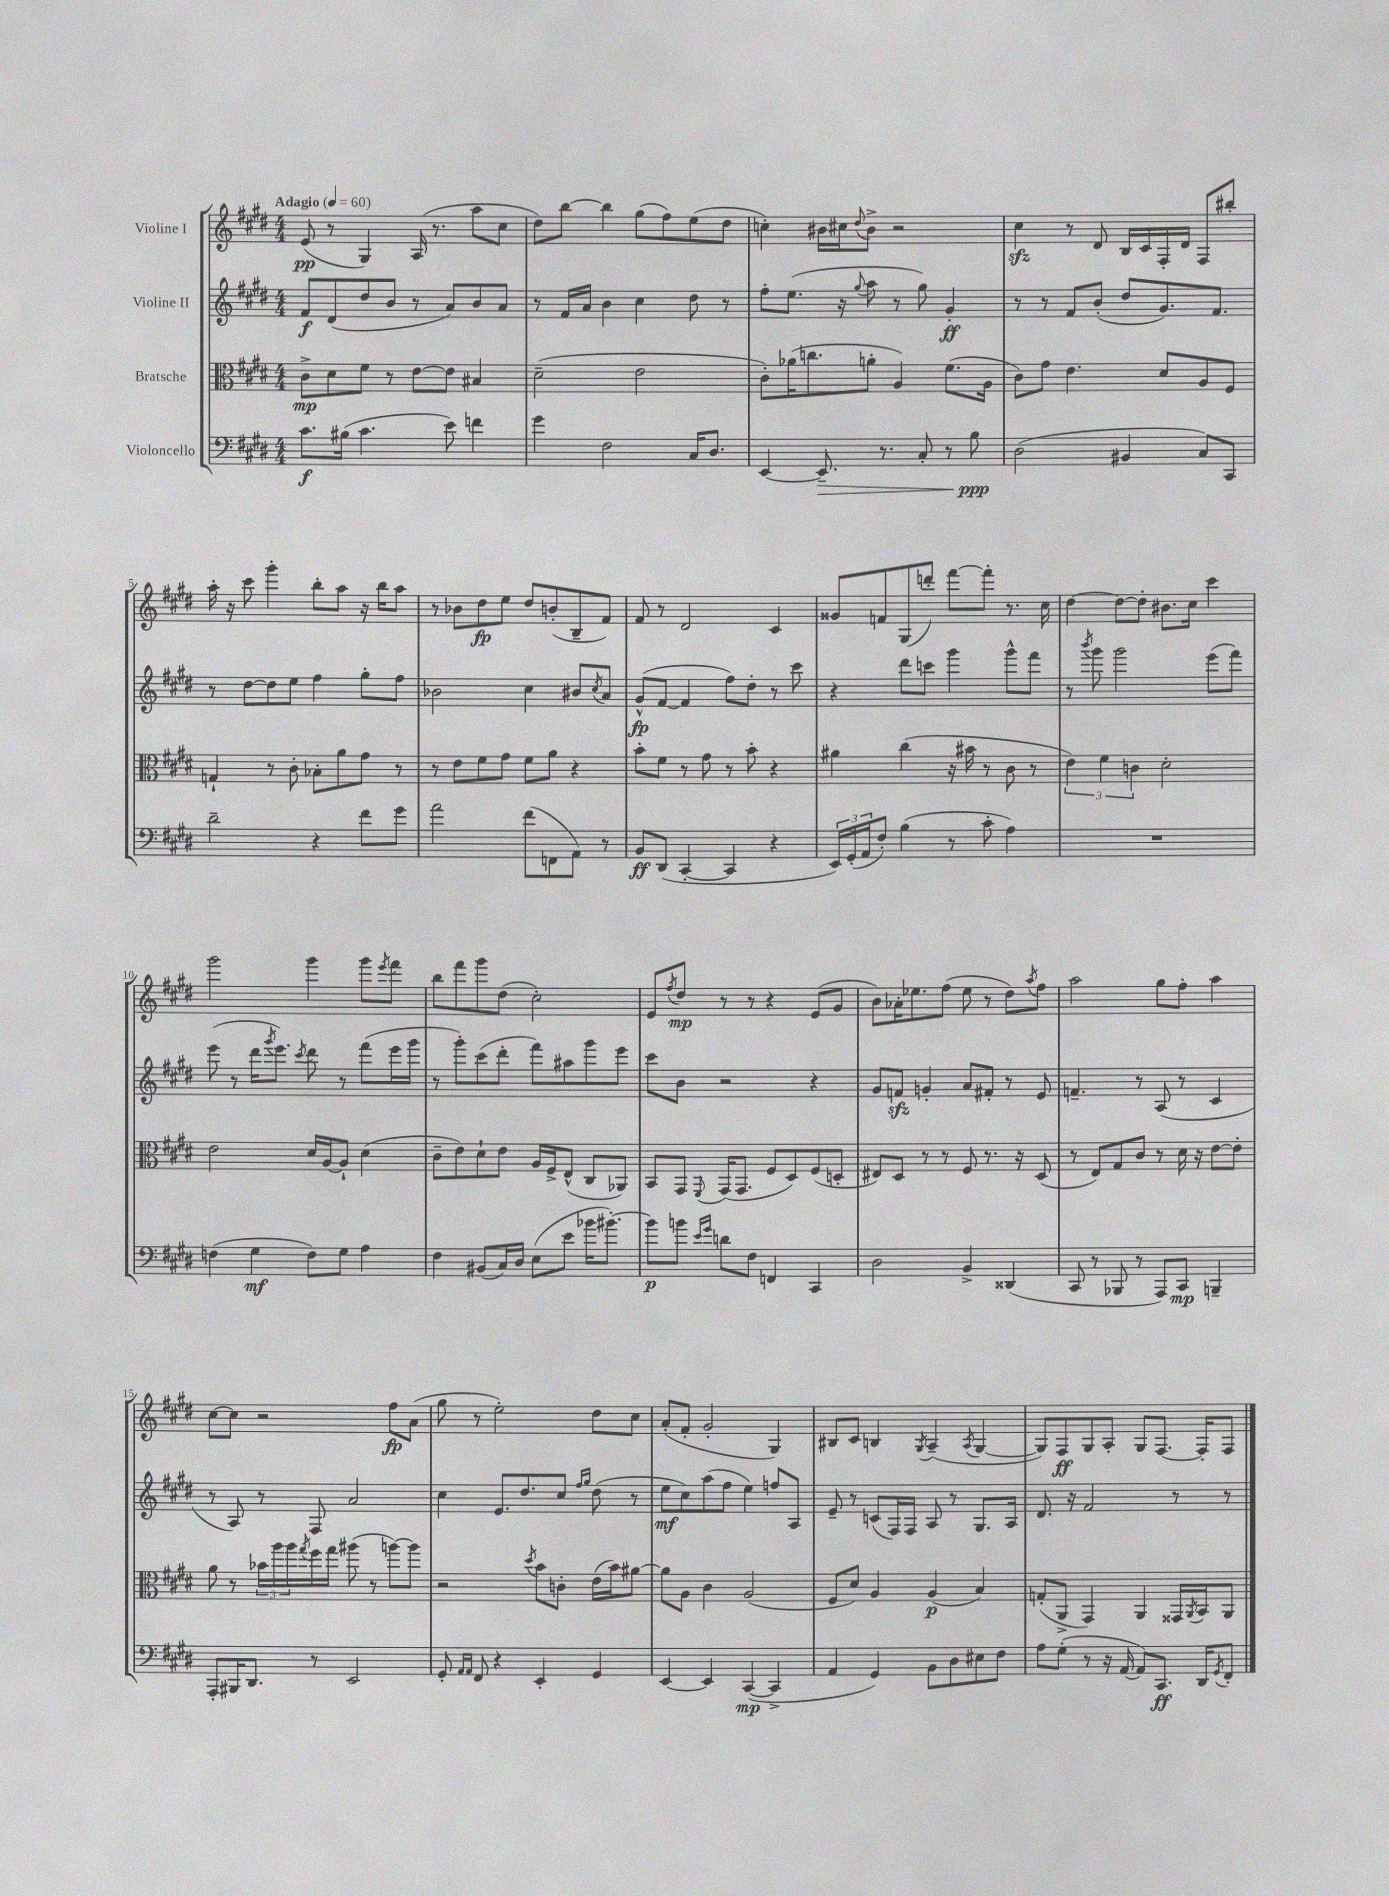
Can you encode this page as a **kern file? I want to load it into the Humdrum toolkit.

**kern	**dynam	**kern	**dynam	**kern	**dynam	**kern	**dynam
*part4	*part4	*part3	*part3	*part2	*part2	*part1	*part1
*staff4	*staff4	*staff3	*staff3	*staff2	*staff2	*staff1	*staff1
*I"Violoncello	*	*I"Bratsche	*	*I"Violine II	*	*I"Violine I	*
*clefF4	*	*clefC3	*	*clefG2	*	*clefG2	*
*k[f#c#g#d#]	*	*k[f#c#g#d#]	*	*k[f#c#g#d#]	*	*k[f#c#g#d#]	*
*M4/4	*	*M4/4	*	*M4/4	*	*M4/4	*
*MM60	*	*MM60	*	*MM60	*	*MM60	*
=1	=1	=1	=1	=1	=1	=1	=1
!	!	!	!	!	!	!LO:TX:a:B:t=Adagio	!
8.c#\L	f	8c#^\L	mp	8f#/L	f	(8e/	pp
.	.	8d#\	.	(8d#/	.	8r	.
(16B#X\Jk	.	.	.	.	.	.	.
4.c#\	.	8f#\J	.	8dd#/	.	4G#/)	.
.	.	8r	.	8b/J	.	.	.
.	.	[8e\L	.	8r	.	(16A/	.
.	.	.	.	.	.	8.r	.
8e\)	.	8e\J]	.	8a/L)	.	.	.
4fn\	.	4B#X/	.	8b/	.	8aa\L	.
.	.	.	.	8a/J	.	8cc#\J	.
=2	=2	=2	=2	=2	=2	=2	=2
4g#\	.	(2d#~\	.	8r	.	8dd#\L)	.
.	.	.	.	16f#/LL	.	[8bb\J	.
.	.	.	.	16a/JJ	.	.	.
2F#\	.	.	.	4b\	.	4bb\]	.
.	.	2e\	.	4cc#\	.	(8gg#\L	.
.	.	.	.	.	.	8ff#\)	.
16C#/KL	.	.	.	8dd#\	.	(8ee\	.
8.D#/J	.	.	.	.	.	.	.
.	.	.	.	8r	.	8dd#\J	.
=3	=3	=3	=3	=3	=3	=3	=3
[4EE/	.	8c#'\L)	.	8ff#'\L	.	4ccn'\)	.
.	.	(16a-X\K	.	(8.ee\J	.	.	.
.	.	8.ccn\	.	.	.	.	.
!	!LO:HP:b	!	!	!	!	!	!
8.EE~/]	>	.	.	.	.	16b#X\LL	.
.	.	.	.	16r	.	16cc#X\J	.
.	.	.	.	8qqgg#/	.	8qqdd#/	.
.	.	8an'\J	.	8aa\	.	8b#^\J	.
8.r	.	.	.	.	.	.	.
.	.	4A/)	.	8r	.	2r	.
8C#'/	.	.	.	8gg#\)	.	.	.
8r	.	(8.f#\L	.	4g#'/	ff	.	.
8B\	ppp	.	.	.	.	.	.
.	.	16A\Jk	.	.	.	.	.
.	]	.	.	.	.	.	.
=4	=4	=4	=4	=4	=4	=4	=4
(2D#\	.	8c#\L)	.	8r	.	4cc#zz\	.
.	.	8g#\J	.	8r	.	.	.
.	.	4.e\	.	8f#/L	.	8r	.
.	.	.	.	(8b'/J	.	8d#/	.
4BB#X/	.	.	.	8dd#/L	.	16B/LL	.
.	.	.	.	.	.	16c#/	.
.	.	8d#/L	.	8.g#/)	.	16F#'/	.
.	.	.	.	.	.	16d#/JJ	.
8C#/L)	.	8A/	.	.	.	8F#/L	.
.	.	.	.	8.f#/J	.	.	.
8CC#/J	.	8F#/J	.	.	.	8bb#X'/J	.
!!LO:LB:g=z
=5	=5	=5	=5	=5	=5	=5	=5
2d#~\	.	4Gn`/	.	8r	.	16aa'\	.
.	.	.	.	.	.	16r	.
.	.	.	.	[8dd#\L	.	8ccc#\	.
.	.	8r	.	8dd#\]	.	4ggg#'\	.
.	.	8c#'\	.	8ee\J	.	.	.
4r	.	8B-X'\L	.	4ff#\	.	8bb'\L	.
.	.	8a\	.	.	.	8aa\J	.
8f#\L	.	8g#\J	.	8gg#'\L	.	16r	.
.	.	.	.	.	.	16bb\KL	.
8g#\J	.	8r	.	8ff#\J	.	8aa\J	.
=6	=6	=6	=6	=6	=6	=6	=6
2a\	.	8r	.	2b-X\	.	8r	.
.	.	8e\L	.	.	.	8b-X\L	.
.	.	8f#\	.	.	.	8dd#\	fp
.	.	8g#\J	.	.	.	8ee\J	.
(8f#\L	.	8f#\L	.	4cc#\	.	8dd#/L	.
8FFn\	.	8a\J	.	.	.	(8bn'/	.
8AA\J)	.	4r	.	8b#X/L	.	8B~/	.
.	.	.	.	8qcc#/	.	.	.
8r	.	.	.	8a/J	.	8f#/J)	.
=7	=7	=7	=7	=7	=7	=7	=7
8BB/L	ff	8b'\L	.	(8g#^^/L	fp	8f#/	.
(8DD#/J	.	8f#\J	.	[8f#/J	.	8r	.
[4CC#'/	.	8r	.	4f#/]	.	2d#/	.
.	.	8g#\	.	.	.	.	.
4CC#/]	.	8r	.	8ff#\L)	.	.	.
.	.	8b'\	.	8dd#'\J	.	.	.
4r	.	4r	.	8r	.	4c#/	.
.	.	.	.	8ccc#\	.	.	.
=8	=8	=8	=8	=8	=8	=8	=8
24EE/LL)	.	4a#X\	.	4r	.	8g##X/L	.
(24GG#'/	.	.	.	.	.	.	.
24AA/J	.	.	.	.	.	.	.
8F#'/J)	.	.	.	.	.	8fn/	.
(4B\	.	(4cc#\	.	8ddd#\L	.	(8G#/	.
.	.	.	.	8cccn\J	.	8dddn'/J)	.
8r	.	16r	.	4ggg#\	.	[8fff#\L	.
.	.	16b#X\	.	.	.	.	.
8c#'\	.	8r	.	.	.	8fff#'\J]	.
4A\)	.	8c#\	.	8ggg#^^\L	.	8.r	.
.	.	8r	.	8fff#\J	.	.	.
.	.	.	.	.	.	16cc#\	.
=9	=9	=9	=9	=9	=9	=9	=9
1r	.	6e\)	.	8r	.	[4dd#\	.
.	.	.	.	8qbbb/	.	.	.
.	.	.	.	8ggg#\	.	.	.
.	.	6f#\	.	.	.	.	.
.	.	.	.	2ggg#\	.	8dd#\L_	.
.	.	6cn\	.	.	.	.	.
.	.	.	.	.	.	8dd#'\J]	.
.	.	2d#'\	.	.	.	8.b#X\L	.
.	.	.	.	.	.	16cc#\Jk	.
.	.	.	.	(8eee\L	.	4ccc#\	.
.	.	.	.	8fff#\J)	.	.	.
!!LO:LB:g=z
=10	=10	=10	=10	=10	=10	=10	=10
(4Fn\	.	2e\	.	(8eee\	.	2ggg#\	.
.	.	.	.	8r	.	.	.
4G#\	mf	.	.	16ddd#\KL	.	.	.
.	.	.	.	8qggg#/	.	.	.
.	.	.	.	8.eee\J)	.	.	.
.	.	.	.	8qccc#/	.	.	.
8F\L)	.	16d#/LL	.	8ddd#\	.	4ggg#\	.
.	.	[16A/J	.	.	.	.	.
8G#\J	.	8A`/J]	.	8r	.	.	.
4A\	.	(4d#\	.	(8fff#\L	.	8ggg#\L	.
.	.	.	.	.	.	8qeee/	.
.	.	.	.	16eee\L	.	8fff#\J	.
.	.	.	.	16ggg#\JJ	.	.	.
=11	=11	=11	=11	=11	=11	=11	=11
4F#\	.	8c#~\L	.	8r	.	8bb\L	.
.	.	8e\)	.	8ggg#'\L)	.	8fff#\	.
(8BB#X/L	.	8d#`\	.	(8ccc#\	.	8ggg#\	.
16C#/L)	.	8e\J	.	8ddd#'\J	.	(8dd#\J	.
16D#/JJ	.	.	.	.	.	.	.
(8E\L	.	16A/LL	.	8fff#\L)	.	2cc#'\)	.
.	.	16F#^/J	.	.	.	.	.
8e\J	.	(8E^^/J	.	8aa#X\	.	.	.
16b-X\KL	.	8C#/L	.	8ggg#\	.	.	.
[8.b#X'\J)	.	.	.	.	.	.	.
.	.	8AA-X/J)	.	8eee\J	.	.	.
=12	=12	=12	=12	=12	=12	=12	=12
8b#\L]	p	8BB/L	.	8ccc#\L	.	8e/L	.
.	.	.	.	.	.	8qff#/	.
8bn\J	.	8GG#/J	.	8b\J	.	8dd#/J	mp
16qqe/LL	.	.	.	.	.	.	.
16qqg#/JJ	.	8qqFF#/	.	.	.	.	.
8dn\L	.	(16GG#/KL	.	2r	.	8r	.
.	.	8.GG#/J	.	.	.	.	.
8F#\J	.	.	.	.	.	8r	.
4FFn/	.	8F#/L	.	.	.	4r	.
.	.	8D#/)	.	.	.	.	.
4CC#/	.	(8F#/	.	4r	.	(8e/L	.
.	.	8Dn'/J	.	.	.	8g#/J	.
=13	=13	=13	=13	=13	=13	=13	=13
2D#\	.	8E#X/L)	.	8g#/L	.	8b\L)	.
.	.	8D#/J	.	8fnzz/J	.	16a-X'\K	.
.	.	.	.	.	.	8.ee-X\	.
.	.	8r	.	4gn'/	.	.	.
.	.	8r	.	.	.	(8ff#\J	.
4BB^/	.	8F#/	.	8a/L	.	8ee-\	.
.	.	8.r	.	8f#X'/J	.	8r	.
(4DD##X/	.	.	.	8r	.	8dd#\L)	.
.	.	16r	.	.	.	.	.
.	.	.	.	.	.	8qaa/	.
.	.	(8D#/	.	8e/	.	8ff#\J	.
=14	=14	=14	=14	=14	=14	=14	=14
8CC#/	.	8r	.	4.fn~/	.	2aa\	.
8r	.	8E/L)	.	.	.	.	.
8BBB-X/	.	8G#/	.	.	.	.	.
8r	.	8c#/J	.	8r	.	.	.
8AAA/L)	.	8r	.	(8A/	.	8gg#\L	.
8CC#/J	mp	16d#\	.	8r	.	8ff#'\J	.
.	.	16r	.	.	.	.	.
4BBBn~/	.	[8e\L	.	4c#/	.	4aa\	.
.	.	8e'\J]	.	.	.	.	.
!!LO:LB:g=z
=15	=15	=15	=15	=15	=15	=15	=15
8AAA'/L	.	8a\	.	8r	.	[8cc#\L	.
16BBB#X/K	.	8r	.	8A/)	.	8cc#\J]	.
8.DD#/J	.	.	.	.	.	.	.
.	.	24b-X\LL	.	8r	.	2r	.
.	.	24aa\	.	.	.	.	.
.	.	24aa\	.	.	.	.	.
.	.	8qgg#/	.	.	.	.	.
8r	.	16ff#\	.	8F#/	.	.	.
.	.	16gg#\JJ	.	.	.	.	.
2EE/	.	(8aa#X\	.	2a/	.	.	.
.	.	8r	.	.	.	.	.
.	.	[8aan\L)	.	.	.	8ff#\L	fp
.	.	8aa\J]	.	.	.	(8a\J	.
=16	=16	=16	=16	=16	=16	=16	=16
8GG#'/	.	2r	.	4cc#\	.	8gg#\	.
16qqAA/LL	.	.	.	.	.	.	.
16qqAA/JJ	.	.	.	.	.	.	.
8FF#/	.	.	.	.	.	8r	.
4r	.	.	.	8.e/L	.	2ee'\)	.
.	.	.	.	8.dd#/	.	.	.
.	.	8qdd#/	.	.	.	.	.
4EE'/	.	8b\L	.	.	.	.	.
.	.	8cn'\J	.	8cc#/J	.	.	.
.	.	.	.	16qqff#/LL	.	.	.
.	.	.	.	16qqgg#/JJ	.	.	.
4GG#/	.	(16e\LL	.	(8dd#\	.	8dd#\L	.
.	.	16b\J)	.	.	.	.	.
.	.	[8a#X\J	.	8r	.	8cc#\J	.
=17	=17	=17	=17	=17	=17	=17	=17
[4EE/	.	8a#\L]	.	8ee\L	mf	(8a'/L	.
.	.	8A\J	.	8cc#\)	.	8f#'/J	.
4EE/]	.	4c#\	.	(8aa\	.	2g#'/	.
.	.	.	.	8ff#\J	.	.	.
([4CC#/	mp	(2A/	.	4ee\)	.	.	.
4CC#^/]	.	.	.	8ffn/L	.	4G#/)	.
.	.	.	.	8A/J	.	.	.
=18	=18	=18	=18	=18	=18	=18	=18
4AA/	.	8F#/L	.	8e~/	.	8B#X/L	.
.	.	8d#/J)	.	8r	.	8c#/J	.
4GG#/)	.	4A/	.	(8cn/L	.	4Bn/	.
.	.	.	.	16F#/L)	.	.	.
.	.	.	.	16F#/JJ	.	.	.
.	.	.	.	.	.	8qG#/	.
8BB\L	.	(4A/	p	8A/	.	(4A~/	.
8D#\	.	.	.	8r	.	.	.
.	.	.	.	.	.	8qA/	.
8E#X\	.	4B/)	.	8.G#/L	.	[4G#/	.
8F#\J	.	.	.	.	.	.	.
.	.	.	.	16A/Jk	.	.	.
=19	=19	=19	=19	=19	=19	=19	=19
8A\L	.	(8Gn'/L	.	8.d#/	.	8G#/L])	.
(8G#'\J	.	8AA^/J	.	.	.	8F#/	ff
.	.	.	.	16r	.	.	.
8r	.	4GG#/)	.	2f#/	.	8G#/	.
16r	.	.	.	.	.	8A'/J	.
[16AA/	.	.	.	.	.	.	.
8AA/L])	.	4AA/	.	.	.	8G#/L	.
8.CC#/J	ff	.	.	.	.	[8.F#/J	.
.	.	16GG##X/LL	.	8r	.	.	.
.	.	8qAA/	.	.	.	.	.
16DD#/KL	.	16BB/J	.	.	.	16F#'/KL]	.
8qGG#/	.	.	.	.	.	.	.
8FF#'/J	.	8AA/J	.	8r	.	8F#/J	.
==	==	==	==	==	==	==	==
*-	*-	*-	*-	*-	*-	*-	*-
